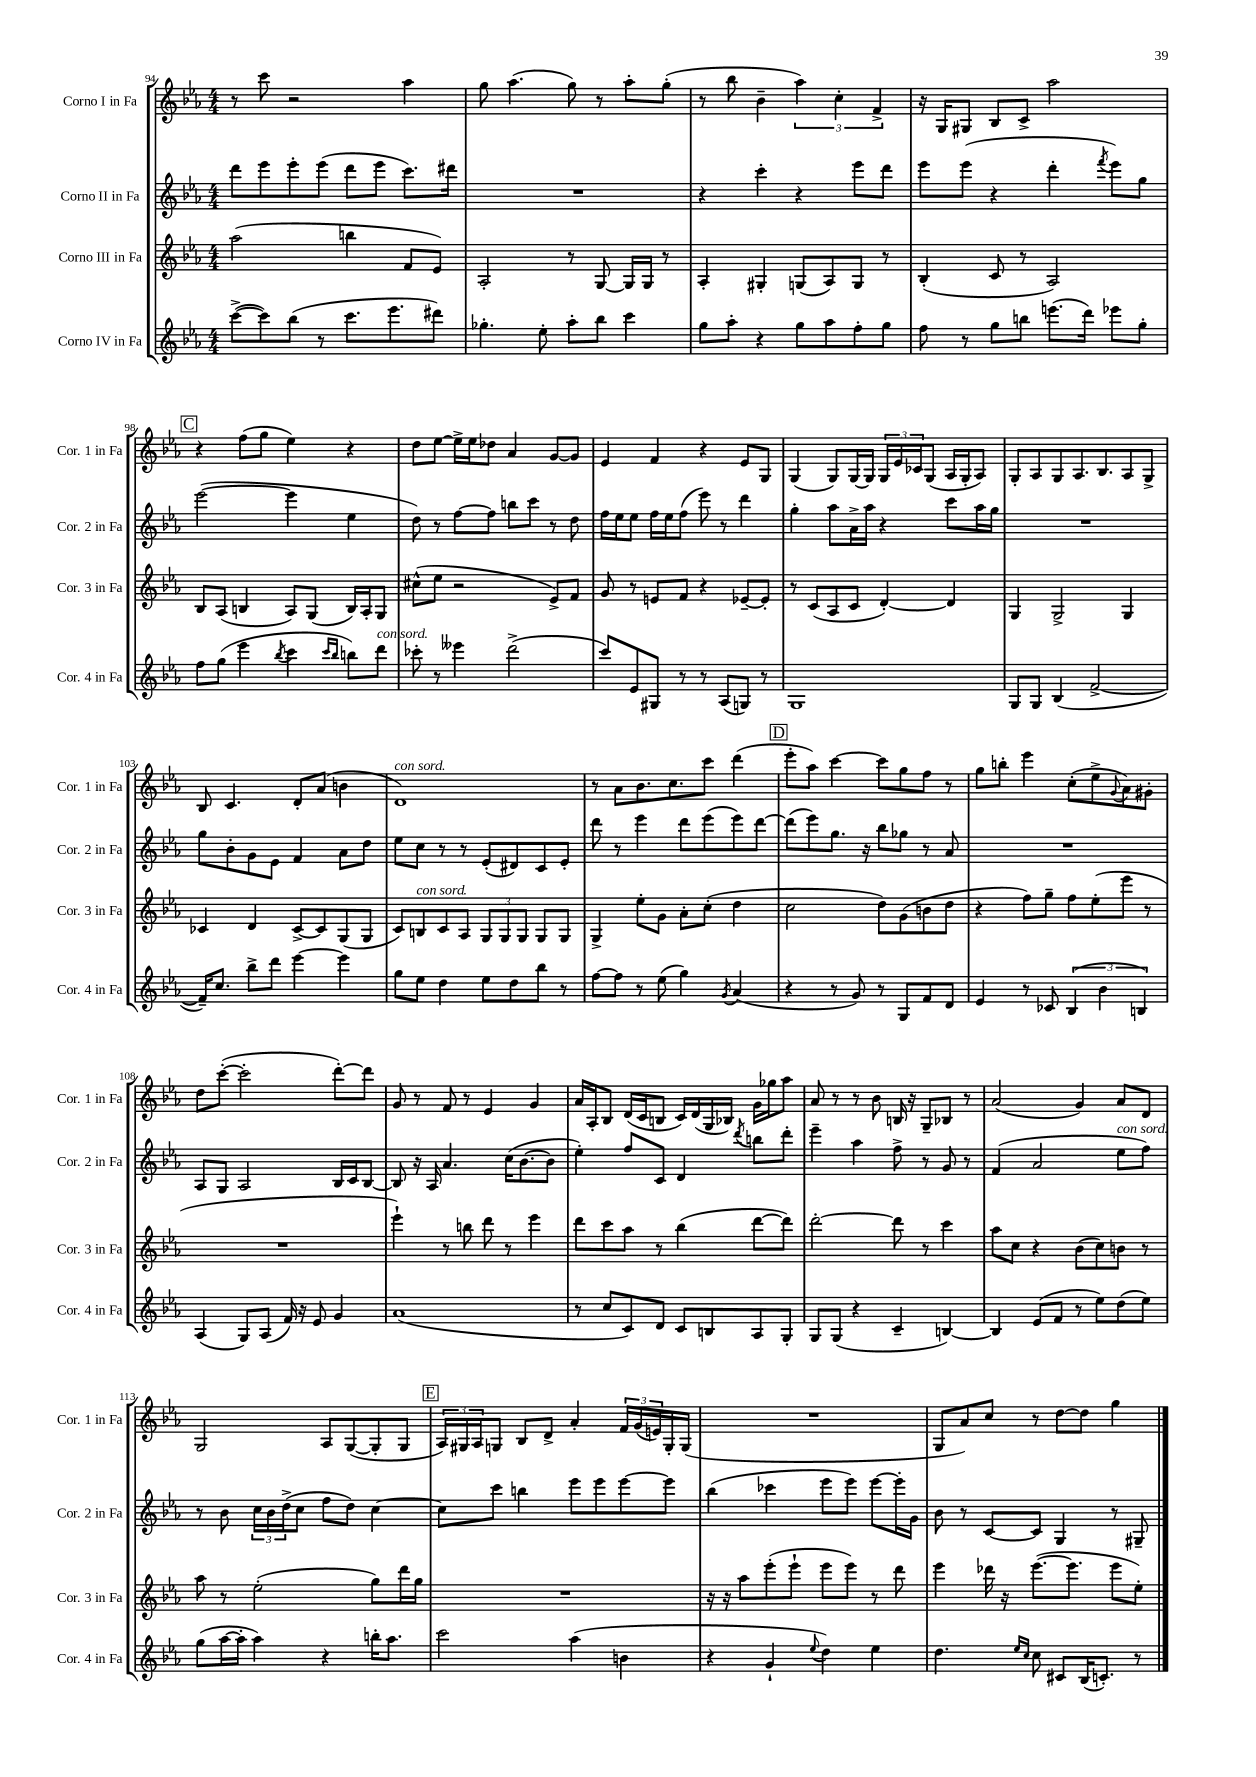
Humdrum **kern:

**kern	**kern	**kern	**kern
*part4	*part3	*part2	*part1
*staff4	*staff3	*staff2	*staff1
*I"Corno IV in Fa	*I"Corno III in Fa	*I"Corno II in Fa	*I"Corno I in Fa
*I'Cor. 4 in Fa	*I'Cor. 3 in Fa	*I'Cor. 2 in Fa	*I'Cor. 1 in Fa
*clefG2	*clefG2	*clefG2	*clefG2
*k[b-e-a-]	*k[b-e-a-]	*k[b-e-a-]	*k[b-e-a-]
*M4/4	*M4/4	*M4/4	*M4/4
=94	=94	=94	=94
([8ccc^\L	(2aa-\	8ddd\L	8r
8ccc\])	.	8eee-\	8ccc\
(8bb-\J	.	8eee-'\	2r
8r	.	(8eee-\J	.
8.ccc\L	4bbn\	8ddd\L	.
.	.	8eee-\J	.
8.eee-\	.	.	.
.	8f/L	8.ccc\L)	4aa-\
8ddd#X\J)	8e-/J)	.	.
.	.	16ddd#X\Jk	.
=95	=95	=95	=95
4.gg-X'\	2A-'/	1r	8gg\
.	.	.	(4.aa-\
8ee-'\	.	.	.
8aa-'\L	8r	.	8gg\)
8bb-\J	[8G/	.	8r
4ccc\	16G/LL]	.	8aa-'\L
.	16G/JJ	.	.
.	8r	.	(8gg'\J
=96	=96	=96	=96
8gg\L	4A-'/	4r	8r
8aa-'\J	.	.	8bb-\
4r	4G#X'/	4ccc'\	4b-~\
8gg\L	(8Gn/L	4r	6aa-\)
8aa-\	8A-/)	.	.
.	.	.	6cc'\
8ff'\	8G/J	8eee-\L	.
.	.	.	6f^/
8gg\J	8r	8ddd\J	.
=97	=97	=97	=97
8ff\	(4B-'/	8eee-\L	16r
.	.	.	16G/KL
8r	.	(8eee-\J	8G#X/J
8gg\L	8c/	4r	8B-/L
8bbn\J	8r	.	8c^/J
(8.eeen\L	2A-/)	4ddd'\	2aa-\
16ddd\Jk)	.	.	.
.	.	8qfff/	.
8eee-X\L	.	8eee-\L)	.
8gg'\J	.	8gg\J	.
!!LO:LB:g=z
!!LO:REH:place=s1:t=C
=98	=98	=98	=98
8ff\L	8B-/L	([2eee-\	4r
(8gg\J	(8A-/J	.	.
4eee-\	4Bn/	.	(8ff\L
.	.	.	8gg\J
8qbb-/	.	.	.
4ccc\	8A-/L)	4eee-\]	4ee-\)
.	(8G/J	.	.
16qqccc/LL	.	.	.
16qqbb-/JJ	.	.	.
8bbn\L)	16B/LL)	4ee-\	4r
.	16A-'/J	.	.
!LO:TX:a:i:t=con sord.	!	!	!
8ddd\J	8G/J	.	.
=99	=99	=99	=99
8ccc-X'\	(8cc#X^^\L	8dd\)	8dd\L
8r	8ee-\J	8r	[8ee-\J
4eee--X\	2r	[8ff\L	16ee-^\LL]
.	.	.	16ee-\J
.	.	8ff\J]	8dd-X\J
(2ddd^\	.	8bbn\L	4a-/
.	.	8ccc\J	.
.	8e-^/L)	8r	[8g/L
.	8f/J	8dd\	8g/J]
=100	=100	=100	=100
8ccc/L)	8g/	16ff\LL	4e-/
.	.	16ee-\J	.
8e-/	8r	8ee-\J	.
8G#X/J	8en/L	16ff\LL	4f/
.	.	16ee-\J	.
8r	8f/J	(8ff\J	.
8r	4r	8eee-\)	4r
(8A-/L	.	8r	.
8Gn/J)	[8e-X~/L	4ddd\	8e-/L
8r	8e-'/J]	.	8G/J
=101	=101	=101	=101
1G	8r	4gg'\	(4G/
.	(8c/L	.	.
.	8A-/	8aa-\L	8G/L)
.	8c/J	16a-^\L	[16G/L
.	.	16aa-\JJ	16G/JJ]
.	[4d'/)	4r	24G/LL
.	.	.	24e-/
.	.	.	24c-X/J
.	.	.	(8G/J
.	4d/]	8ccc\L	16A-/LL
.	.	.	16G'/J
.	.	16aa-\L	8A-/J)
.	.	16gg\JJ	.
=102	=102	=102	=102
8G/L	4G/	1r	8G'/L
8G/J	.	.	8A-/
(4B-/	2G^/	.	8G/
.	.	.	8.A-/
[2f^/	.	.	.
.	.	.	8.B-/
.	4G/	.	8A-/
.	.	.	8G^/J
!!LO:LB:g=z
=103	=103	=103	=103
16f~/KL])	4c-X/	8gg\L	8B-/
8.cc/J	.	.	.
.	.	8b-'\	4.c/
8bb-^\L	4d/	8g\	.
8ddd\J	.	8e-\J	.
[4eee-\	[8c-^/L	4f/	8d'/L
.	8c-/]	.	(8a-/J
4eee-\]	(8G/	8a-\L	4bn\
.	8G/J	8dd\J	.
=104	=104	=104	=104
!	!	!	!LO:TX:a:i:t=con sord.
8gg\L	8c/L)	8ee-\L	1d)
!	!LO:TX:a:i:t=con sord.	!	!
8ee-\J	8Bn/	8cc\J	.
4dd\	8c/	8r	.
.	8A-/J	8r	.
8ee-\L	12G/L	(8e-'/L	.
.	12G/	.	.
8dd\	.	8d#X/)	.
.	12G/J	.	.
8bb-\J	8G/L	8c/	.
8r	8G/J	8e-'/J	.
=105	=105	=105	=105
[8ff\L	4G^/	8ddd\	8r
8ff\J]	.	8r	8a-\L
8r	8ee-'\L	4eee-\	8.b-\
(8ee-\	8g\J	.	.
.	.	.	8.cc\
4gg\)	8a-'\L	8ddd\L	.
.	(8cc'\J	(8eee-\	8ccc\J
8qg/	.	.	.
(4a-/	4dd\	8eee-\)	(4ddd\
.	.	[8ddd\J	.
!!LO:REH:place=s1:t=D
=106	=106	=106	=106
4r	2cc\	(8ddd\L]	8eee-'\L
.	.	8eee-\)	8aa-\J)
8r	.	8.gg\J	[4ccc\
8g/)	.	.	.
.	.	16r	.
8r	8dd\L)	8bb-\L	8ccc\L]
8G/L	(8g\	8gg-X\J	8gg\
8f/	8bn\	8r	8ff\J
8d/J	8dd\J	8a-/	8r
=107	=107	=107	=107
4e-/	4r	1r	8gg\L
.	.	.	8bbn'\J
8r	8ff\L)	.	4eee-\
8c-X/	8gg~\J	.	.
(6B-/	8ff\L	.	(8cc'\L
.	(8ee-'\	.	8ee-^\
6b-\	.	.	.
.	.	.	8qqg/
.	8eee-\J	.	8a-\)
6Bn/)	.	.	.
.	8r	.	8g#X'\J
!!LO:LB:g=z
=108	=108	=108	=108
(4A-/	1r	8A-/L	8dd\L
.	.	8G/J	([8ccc'\J
8G/L)	.	2A-/	2ccc'\]
(8A-/J	.	.	.
16f/)	.	.	.
16r	.	.	.
8e-/	.	.	.
4g/	.	16B-/LL	[8ddd'\L)
.	.	16c/J	.
.	.	[8B-/J	8ddd\J]
=109	=109	=109	=109
(1a-	4eee-`\)	8B-/]	8g/
.	.	16r	8r
.	.	16A-/	.
.	8r	4.a-/	8f/
.	8bbn\	.	8r
.	8ddd\	.	4e-/
.	8r	(16cc\KL	.
.	.	[8.b-\	.
.	4eee-\	.	4g/
.	.	8b-\J]	.
=110	=110	=110	=110
8r	8ddd\L	4ee-'\)	16a-/LL
.	.	.	16A-'/J
8cc/L	8ccc\	.	8B-/J
8c/)	8aa-\J	8ff/L	(16d/LL
.	.	.	16c/J
8d/J	8r	8c/J	8Bn/J
8c/L	(4bb-\	4d/	16c/LL)
.	.	.	(16d/
8Bn/	.	.	16G/
.	.	.	16B-X/JJ)
.	.	8qddd/	.
8A-/	[8ddd\L	8bbn\L	16g\LL
.	.	.	16gg-X\J
8G'/J	8ddd\J])	8ddd'\J	8aa-\J
=111	=111	=111	=111
8G/L	[2ddd'\	4eee-~\	8a-/
(8G/J	.	.	8r
4r	.	4aa-\	8r
.	.	.	8b-\
4c~/	8ddd\]	8ff^\	16Bn/
.	.	.	16r
.	8r	8r	8G~/L
[4Bn/)	4ccc\	8g/	8B-X/J
.	.	8r	8r
=112	=112	=112	=112
4B/]	8aa-\L	(4f/	(2a-/
.	8cc\J	.	.
(8e-/L	4r	2a-/	.
8f/J	.	.	.
8r	(8b-\L	.	4g/)
8ee-\L)	8cc\)	.	.
!	!	!LO:TX:a:i:t=con sord.	!
(8dd\	8bn\J	8ee-\L	8a-/L
8ee-\J)	8r	8ff\J)	8d/J
!!LO:LB:g=z
=113	=113	=113	=113
(8gg\L	8aa-\	8r	2G/
[16aa-\L	8r	8b-\	.
16aa-'\JJ]	.	.	.
4aa-\)	(2ee-'\	24cc\LL	.
.	.	24b-\	.
.	.	(24dd^\J	.
.	.	8cc\J	.
4r	.	8ff\L	8A-/L
.	.	8dd\J)	([8G/
16bbn'\KL	8gg\L)	[4cc\	8G'/]
8.aa-\J	.	.	.
.	16ddd\L	.	8G/J
.	16gg\JJ	.	.
!!LO:REH:place=s1:t=E
=114	=114	=114	=114
2ccc\	1r	8cc\L]	24A-/LL)
.	.	.	24G#X/
.	.	.	24A-/J
.	.	8ccc\J	8Gn/J
.	.	4bbn\	8B-/L
.	.	.	8d^/J
(4aa-\	.	8eee-\L	4a-'/
.	.	8eee-\	.
4bn\	.	[8eee-\	24f/LL
.	.	.	(24g/
.	.	.	24en/)
.	.	8eee-\J]	16G'/
.	.	.	(16G/JJ
=115	=115	=115	=115
4r	16r	(4bb-\	1r
.	16r	.	.
.	8aa-\L	.	.
4g`/	(8eee-'\	4ccc-X\	.
.	8eee-`\J	.	.
8qqee-/	.	.	.
4dd\)	8eee-\L	8eee-\L	.
.	8eee-\J)	8eee-\J)	.
4ee-\	8r	[8eee-\L	.
.	8ddd\	16eee-'\L]	.
.	.	16g\JJ	.
=116	=116	=116	=116
4.dd\	4eee-\	8b-\	8G/L
.	.	8r	8a-/)
.	16ddd-X\	[8c/L	8cc/J
.	16r	.	.
16qqee-/LL	.	.	.
16qqcc/JJ	.	.	.
8cc\	([8.eee-\L	8c/J]	8r
8c#X/L	.	4G/	[8dd\L
.	8.eee-\J]	.	.
(16B-/K	.	.	8dd\J]
8.cn'/J)	.	.	.
.	8eee-\L	8r	4gg\
8r	8ee-'\J)	8G#X~/	.
==	==	==	==
*-	*-	*-	*-
